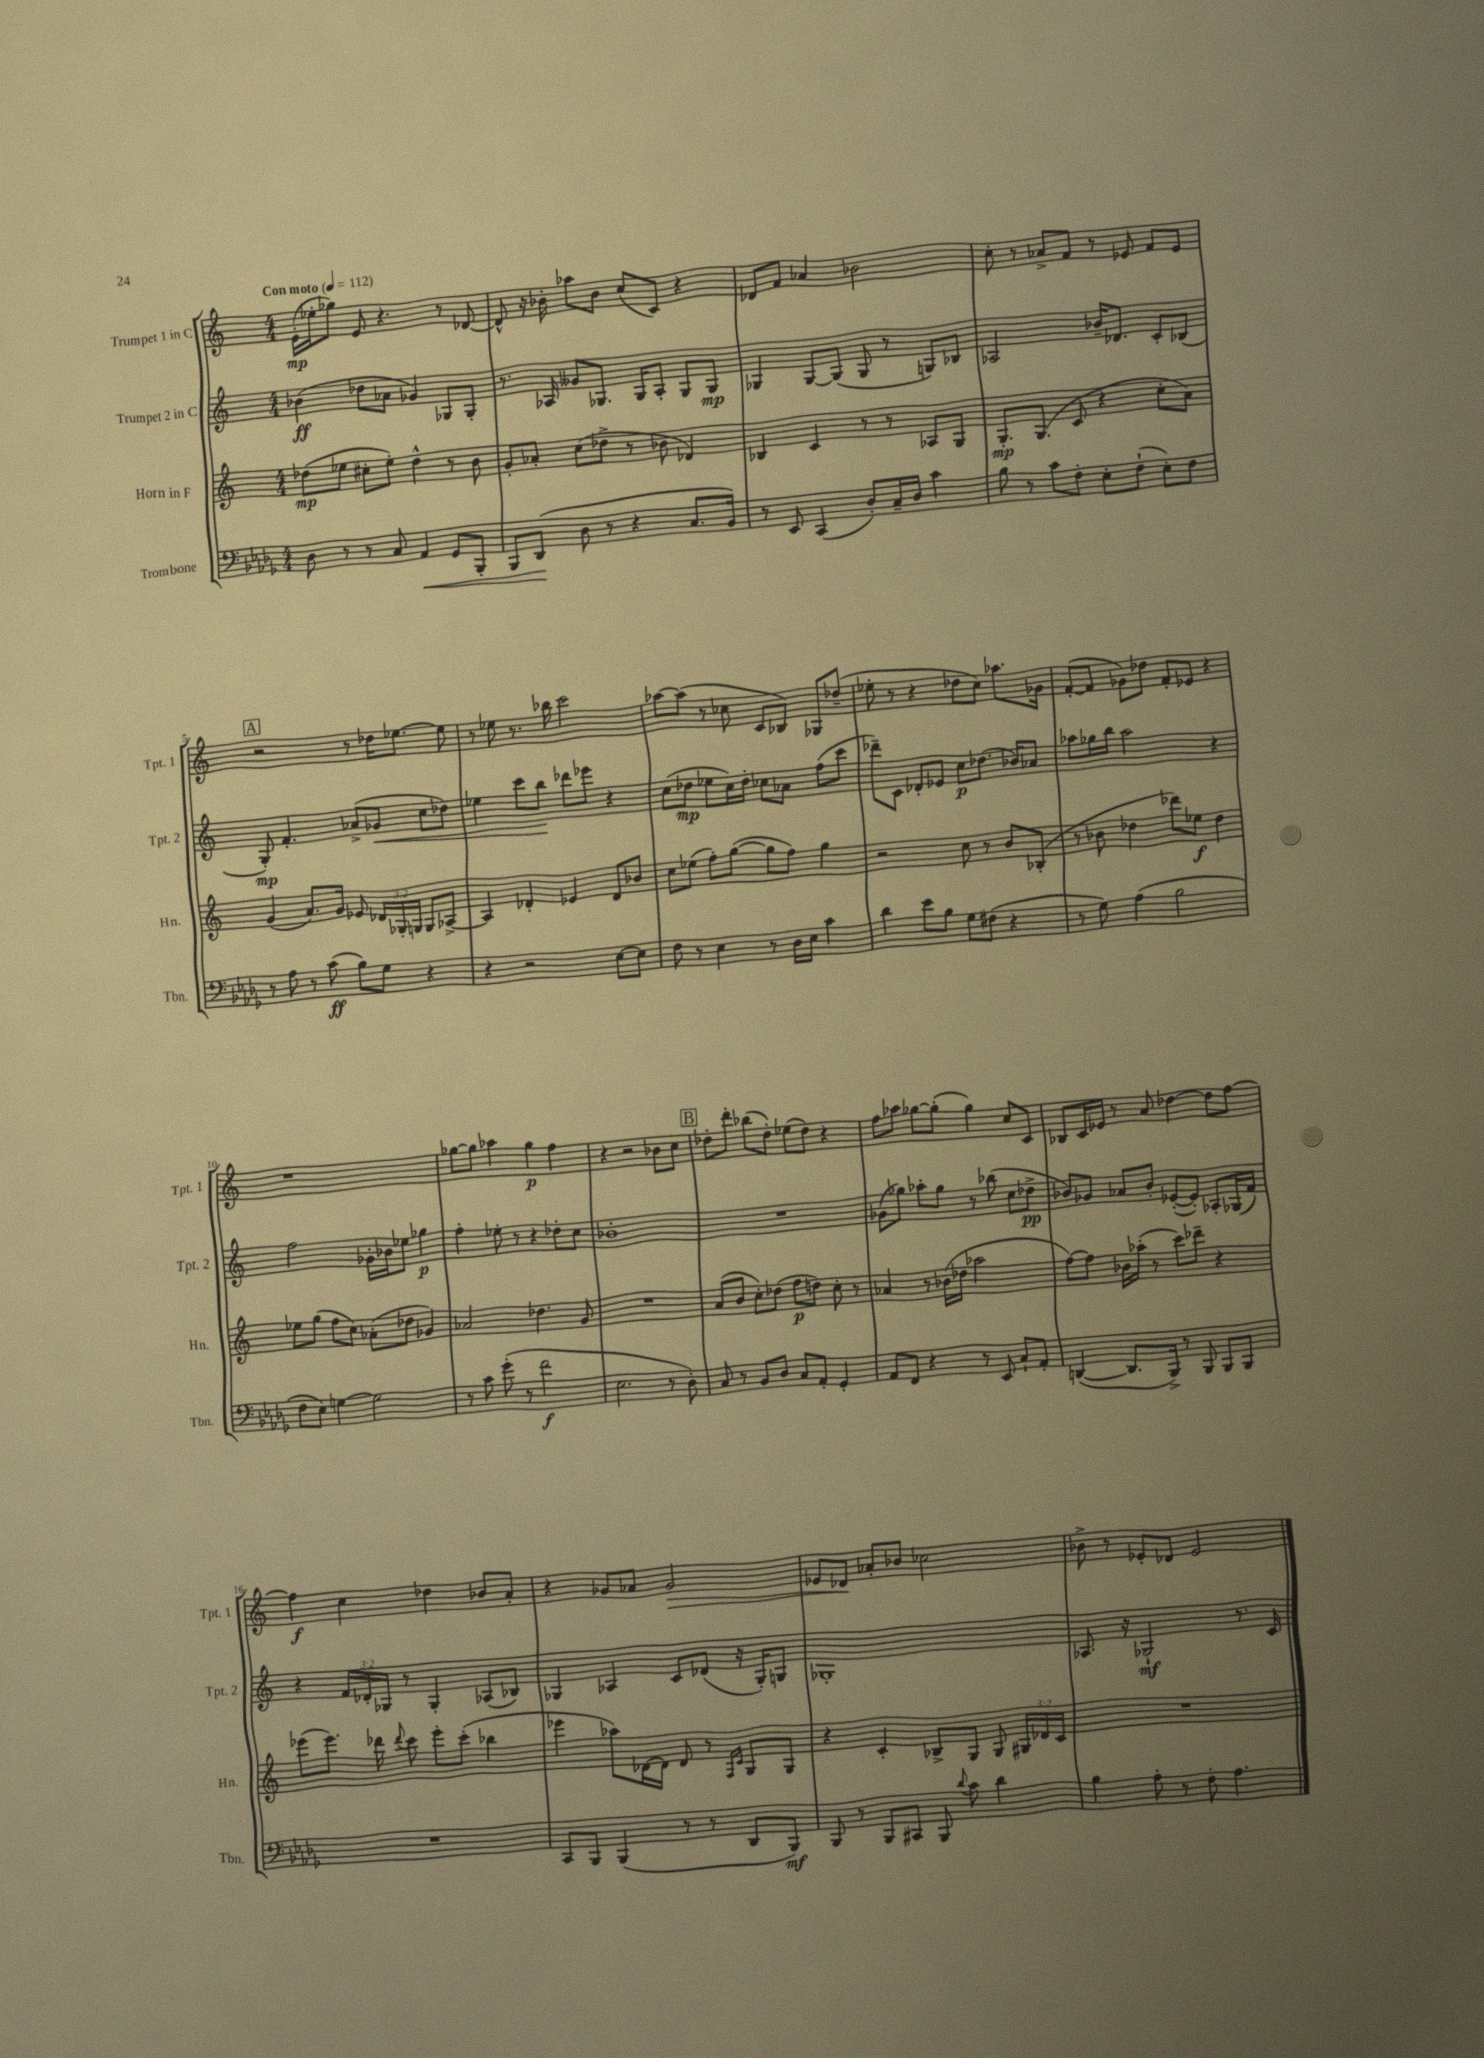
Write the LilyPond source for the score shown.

<<
\new StaffGroup <<
\new Staff = "s0" \with { instrumentName = "Trumpet 1 in C" shortInstrumentName = "Tpt. 1" } {
    \clef treble \key c \major \numericTimeSignature \time 4/4 \tempo "Con moto" 4 = 112
    \autoBeamOff e'16[-.\mp( ees''16-. ges''8]) e'8 r4. r8 des'8~ |
    des'8-^ r16 bes'16-. aes''8[ bes'8] c''8[( c'8]) r4 |
    des'8[ f'8] aes'4 bes'2 |
    c''8-. r8 aes'8[-> f'8] r8 ees'8 f'8[ ees'8] |
    \mark \markup { \box "A" } r2 r8 des''16[ ees''8.]~ ees''8 |
    r8 ees''8 r8. bes''16 c'''2 |
    aes''8[~ aes''8]( r8 ces''8 c'8[ bes8]) ges8[ des''8]--( |
    ees''8-. r8 r4 des''8[ c''8]) aes''8.[ ges'16] |
    f'8[~-.( f'8] ges'8[) des''8] f'8[-. ees'8] r4 |
    r1 |
    ges''8[~ ges''8] aes''4 ges''4\p f''4 |
    r4 r2 bes'8[ c''8] |
    \mark \markup { \box "B" } des''8[-. d'''8]-. bes''8[( des''8]-.) ees''8[( des''8]) r4 |
    f''8[ aes''8] ges''8[~ ges''8]-.( ges''4) c''8[ c'8] |
    bes8[ c'16 ees'16] r8 a'8 des''4~ des''8[ f''8]~ |
    f''4\f c''4 des''4 bes'8[ a'8]-. |
    r4 ges'8[ aes'8] ges'2\> |
    ees'8[ des'8]\! aes'8[-. bes'8] ces''2 |
    bes'8-> r8 ees'8[-. des'8] ees'2 \bar "|." |
}
\new Staff = "s1" \with { instrumentName = "Trumpet 2 in C" shortInstrumentName = "Tpt. 2" } {
    \clef treble \key c \major \numericTimeSignature \time 4/4 \override Staff.TupletNumber.text = #tuplet-number::calc-fraction-text
    \autoBeamOff bes'4\ff( des''8[ aes'8] ges'4) ges8[ ges8]-. |
    r8. aes16 geses'8[ ges8.] ges16[ aes8]-. ges8[ ges8]\mp |
    ges4 ges8[~ ges8]( ges8 r8 g8[) bes8] |
    aes2 bes'16[-- des'8.] c'8[-. bes8]( |
    \mark \markup { \box "A" } g8-.\mp) f'4.-. aes'8[->( ges'8]\< c''8[ des''8]) |
    ees''4 c'''8[ b''8]\! des'''8[ ees'''8] r4 |
    c''8[( des''8]\mp ees''8[ c''16) des''16]-. ces''8[ aes'8] f''8[( c'''8] |
    des'''8[--) c'8] des'8[-. ees'8] c''8[\p des''8.]( bes'16[) aes'8] |
    aes''8[ ges''16 b''16] aes''2 r4 |
    f''2 ges'16[-. bes'16 ees''8] ges''4\p |
    f''4-. ees''8-. r8 r4 des''8[-. c''8] |
    bes'1-. |
    \mark \markup { \box "B" } R1 |
    ges'8[( ges''8]) aes''8[-. ges''8] r8 bes''8( c''8[ des''8]->\pp |
    bes'8[) ges'8] aes'8[ bes'8]-. ees'8[~-.( ees'8]-.) aes8[-. ges16( f'16]) |
    r4 \tuplet 3/2 { f'16[ des'16-. ges16] } r8 ges4-. aes8[( bes8]) |
    ges4 aes4 c'8[ des'8]( r16 ges16[-.) g8] |
    ges1-. |
    aes8. r16 ges2-!\mf r8. c'16 \bar "|." |
}
\new Staff = "s2" \with { instrumentName = "Horn in F" shortInstrumentName = "Hn." } {
    \clef treble \key c \major \numericTimeSignature \time 4/4 \override Staff.TupletNumber.text = #tuplet-number::calc-fraction-text
    \autoBeamOff des''8[\mp( ees''8] cis''8[-. ees''8]-.) des''4-^ r8 b'8 |
    g'8[-. aes'8]-. c''8[( des''8]-> r8 bes'8 des'4) |
    bes4 c'4 r8 r8 aes8[ g8] |
    g8.[-.\mp g8.]( c'8 r4 c''8[-. a'8]) |
    \mark \markup { \box "A" } g'4( a'8.[) g'16] ees'8 \tuplet 3/2 { des'16[ ges16-. g16] } g8[ aes8]~-> |
    aes4 des'4-. ees'4 des'8[ bes'8] |
    c''8[ ees''8]( f''8[-.) g''8]~( g''8[ f''8]) g''4 |
    r2 c''8 r8 b'8[ bes8]-.( |
    r8 bes'8 des''4 des'''8[) ees''8]\f des''4 |
    ees''8[ g''8]( f''8[ c''8]) aes'8[-.( des''8] ges'4) |
    aes'2 des''4. g'8 |
    R1 |
    \mark \markup { \box "B" } a'8[( b'8] c''8[-.) des''8]( f''8[\p d''8]) c''8-. r8 |
    aes'4 r8 bes'16[( des''16] aes''2 |
    f''8[~) f''8] bes'16[ aes''16]-.( r8 c'''8[) des'''8]-- r4 |
    ees'''8[( ees'''8.]) des'''16 \appoggiatura { des'''8 } c'''8 ees'''8[-. c'''8]-.( bes''4 |
    ees'''4 aes''8[) des'16~ des'16] des'8 r8 \grace { f16[ c'16] } g8[ g8] |
    r4 c'4-. bes8[-> g8] g8 \tuplet 3/2 { gis16[ des'16 c'16] } |
    R1 \bar "|." |
}
\new Staff = "s3" \with { instrumentName = "Trombone" shortInstrumentName = "Tbn." } {
    \clef bass \key des \major \numericTimeSignature \time 4/4
    \autoBeamOff des8 r8 r8 c8 aes,4\< ges,8[ bes,,8]-. |
    bes,,8[ des,8]\!( des8 r8 r4 c8.[ bes,16]) |
    r8 ees,8 c,4( des8[-.) c16-- des16] c'4 |
    bes8 r8 c'8[ f8]-. ees8[-. f8]-!( ees8[-.) f8] |
    \mark \markup { \box "A" } r8 aes8 r8 c'8\ff( bes8[) ges8] r4 |
    r4 r2 ees8[~ ees8] |
    f8 r8 ees4 r8 des16[ ees16] c'4 |
    des'4 ees'8[ bes8] ges8[ fis8]( r4 |
    r8 ges8) aes4( bes2 |
    f8[ ees8]) g4~ g2 |
    r8 c'8 ges'8-.( r8 f'2\f |
    ees2. r8 des8-.) |
    \mark \markup { \box "B" } c8 r8 bes,8[ des8] c8[ aes,8]-. ges,4-. |
    aes,8[ f,8] r4 r8 ees,8 c8[-! aes,8]-. |
    d,4~( d,8.[ bes,,16]->) r8 bes,,8 bes,,8[ bes,,8] |
    R1 |
    c,8[ bes,,8] bes,,4( r8 r8 des,8[ bes,,8]\mf) |
    bes,,8 r8 bes,,8[ cis,8] bes,,8 \appoggiatura { des'8 } c'8 des'4 |
    bes4 aes8-. r8 f8-. aes4. \bar "|." |
}
>>
>>
